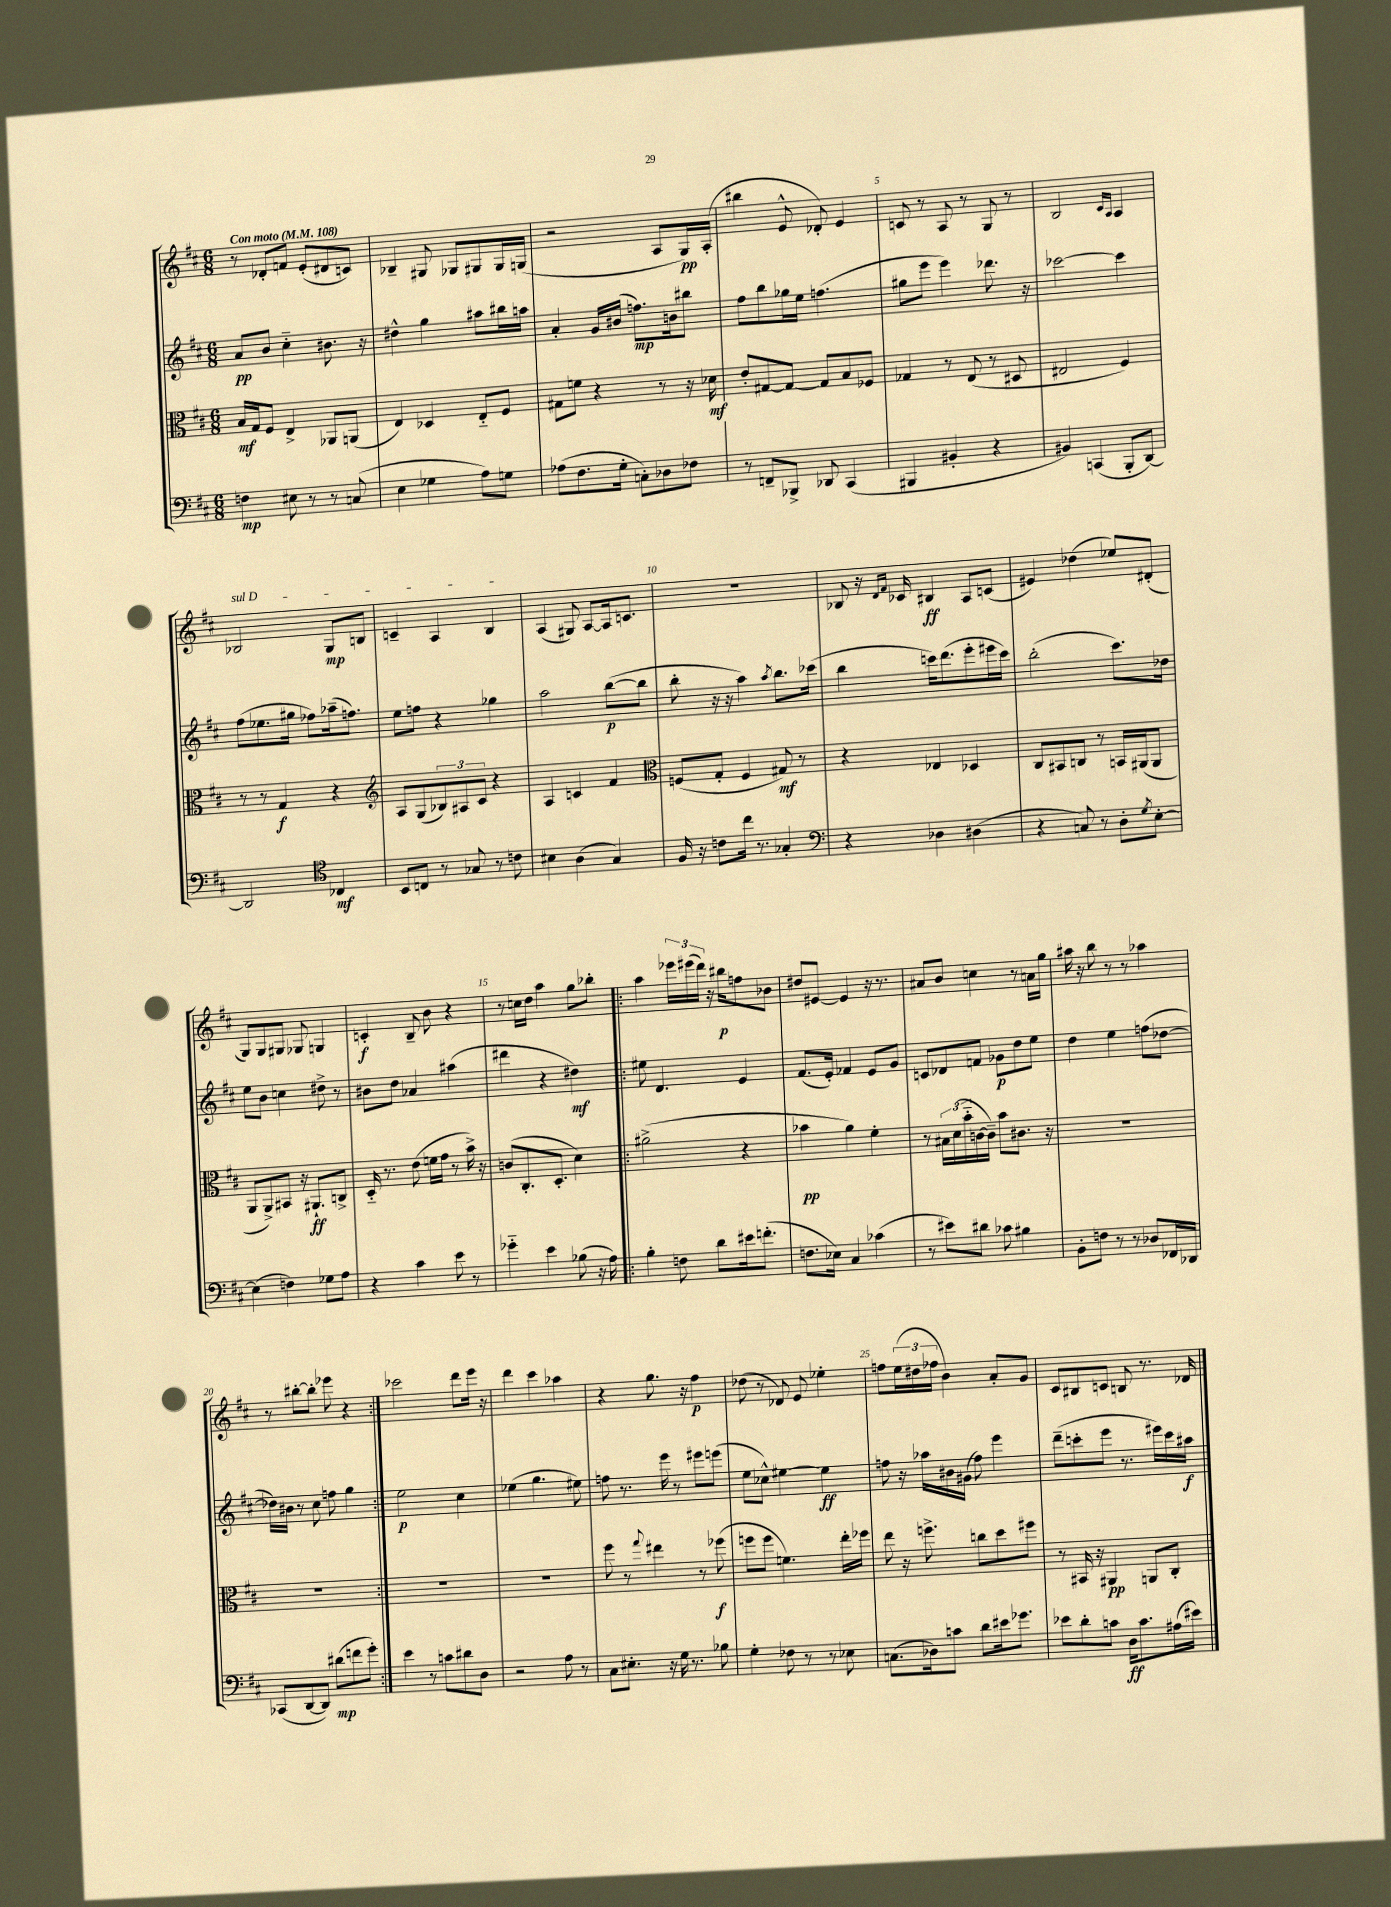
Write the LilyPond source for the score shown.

<<
\new StaffGroup <<
\new Staff = "s0" {
    \clef treble \key d \major \numericTimeSignature \time 6/8 \tempo "Con moto" 4 = 108
    r8 des'8-. f'8 e'8-.( dis'8 c'8) |
    bes4-- gis8 ges8 gis8 gis16 g16( |
    r2 a8 g16\pp) a16-.( |
    bis''4 e'8-^ des'8-.) e'4 |
    c'8 r8 a8 r8 g8 r8 |
    b2 \grace { cis'16 a16 } a4 |
    \once \override TextSpanner.bound-details.left.text = \markup { \italic "sul D" } bes2\startTextSpan g8\mp b8 |
    c'4-- a4 b4\stopTextSpan |
    a4( gis8) a8~ a16 c'8. |
    R2. |
    bes8 r16 \grace { d'16 fis'16 } ces'16 bis4\ff a8 c'8( |
    eis'4) des''4( ees''8) dis'8-.( |
    g8) g8 gis8 ges8 g4 |
    c'4-.\f b8-- b'8 r4 |
    r8 c''16 d''16 a''4 g''8 bes''8-. |
    \repeat volta 2 { a''4 \tuplet 3/2 { ees'''16 eis'''16( d'''16) } r16 bis''16\p f''8 bes'8 |
    dis''8 eis'8~ eis'4 r16 r8. |
    ais'8 b'8 c''4 r8 a'16 g''16 |
    ais''16 r16 b''8 r8 r8 aes''4 |
    r8 bis''8~-. bis''8-. ees'''8 r4 | }
    ces'''2 d'''8 e'''16 r16 |
    d'''4 cis'''4 aes''4 |
    r4 g''8. r16 fis''4\p |
    des''8( r8 des'8) e'8 ees''4-. |
    f''8 \tuplet 3/2 { e''16( dis''16 fes''16 } b'4) a'8-. g'8 |
    cis'8 bis8 c'8 b8 r8. des'16 \bar "|." |
}
\new Staff = "s1" {
    \clef treble \key d \major \numericTimeSignature \time 6/8
    a'8\pp b'8 cis''4-_ bis'8. r16 |
    dis''4-^ g''4 ais''8 bis''16 a''16 |
    a'4-. g'16 bis'16( f''8.\mp) b'16 bis''8 |
    fis''8 b''8 ges''16 e''16 f''4.( |
    gis''8 e'''8 e'''4) des'''8. r16 |
    ces'''2~ ces'''4 |
    fis''8( ees''8. gis''16 fes''8) aes''16--( f''8.) |
    e''8 f''8 r4 ges''4 |
    a''2 b''8~\p( b''8 |
    b''8-. r16 r16 a''4) \acciaccatura { a''8 } b''8. ces'''16( |
    b''4 c'''16) d'''8.( e'''8-. eis'''16 c'''16) |
    b''2-.( cis'''8.) des''16 |
    e''8 b'8 c''4 dis''8-> r8 |
    bis'8 d''8 aes'4 ais''4( |
    dis'''4 r4 dis''4\mf) |
    \repeat volta 2 { eis''8 d'4. e'4 |
    fis'8.( e'16-.) fes'4 e'8 g'8 |
    c'8 des'8 f'8 ges'8\p d''8 e''8 |
    d''4 e''4 f''8( des''8~ |
    des''16) bis'16 r8 cis''8 f''8 g''4 | }
    e''2\p cis''4 |
    ees''4( g''4. eis''8) |
    f''8 r8. e'''16 r8 eis'''8 e'''8( |
    e''8 ces''8-^) eis''4~ eis''4\ff |
    f''8 r16 aes''16 bis'16 gis'16( f''8) e'''4 |
    d'''8--( c'''8-. e'''8 r8. eis'''16) c'''16 ais''16\f \bar "|." |
}
\new Staff = "s2" {
    \clef alto \key d \major \numericTimeSignature \time 6/8
    b16\mf g16 fis8 e4-> aes,8 a,8( |
    e4) des4 e8-_ fis8 |
    gis8 f'8 r4 r8 r16 des'16\mf |
    e'8-. gis8~ gis8~ gis8 b8 fes8 |
    ges4 r8 e8( r8 dis8 |
    eis2 fis4) |
    r8 r8 g4\f r4 |
    \clef treble a8 g8( \tuplet 3/2 { bes8) ais8 cis'8 } r4 |
    a4 c'4 fis'4 |
    \clef alto f8( g8-. f4 gis8\mf) r8 |
    r4 ees4 des4 |
    cis8 bis,8 c8 r8 b,16 ais,16( ais,8 |
    a,8 a,8->) bis,8 r16 ais,8.-!\ff c8-> |
    d16-_ r8. e'8( f'16 g'16 r8 b'16->) r16 |
    c'8( cis8.-. d8.-. d'4) |
    \repeat volta 2 { ais'2->( r4 |
    bes'4\pp a'4) fis'4-. |
    r8 \tuplet 3/2 { bis16 d'16( b'16-_ } c'16~ c'16--) b'8 cis'8. r16 |
    R2. |
    R2. | }
    R2. |
    R2. |
    fis''8 r8 \appoggiatura { g''8 } eis''4 r8 fes''8\f( |
    f''8 f''8 f'4.) e''16-. fes''16 |
    e''8 r16 f''8.-> c''8 d''8 fis''8 |
    r8 bis,16 r16 ais,4\pp a,8 cis8-. \bar "|." |
}
\new Staff = "s3" {
    \clef bass \key d \major \numericTimeSignature \time 6/8
    f4\mp eis8 r8 r8 c8( |
    e4 ges4 a8) g8 |
    aes8( fis8. g16-. c8-.) des8 fes8 |
    r8 f,8-- bes,,8-> des,8 cis,4( |
    bis,,4 bis,4-. r4 |
    bis,4) c,4( b,,8-. d,8~) |
    d,2 \clef tenor ces4\mf |
    b,8 c8 r8 ges8 r8 c'8 |
    bis4 a4( g4) |
    fis16 r16 c'8 cis''16 r8. ges4-. |
    \clef bass r4 des4 dis4( |
    r4 c8) r8 d8-. \acciaccatura { g8 } e8~-. |
    e4( f4) ges8 a8 |
    r4 cis'4 e'8 r8 |
    ges'4-_ e'4 bes8( r16 a16) |
    \repeat volta 2 { b4-. f8 d'8 eis'16 f'8.-.( |
    f8. ees16) cis4 ces'4( |
    r8 eis'8) dis'8 ces'8 bis4 |
    b,8-. f8 r8 r8 des8 fes,16 des,16 |
    ces,8( d,8~ d,8) dis'8\mp( f'8 g'8-.) | }
    e'4 r8 c'8 dis'8 d8 |
    r2 a8 r8 |
    cis8 eis8.-. r16 g16 r8. bes8 |
    g4-. fes8 r8 r8 ees8 |
    c8.( des16) c'8 d'8 eis'16 ges'8. |
    ees'8 d'8-. c'8 d16\ff c'8. ais16( eis'16) \bar "|." |
}
>>
>>
\layout { \context { \Score \override BarNumber.break-visibility = ##(#f #t #t) barNumberVisibility = #(every-nth-bar-number-visible 5) } }
